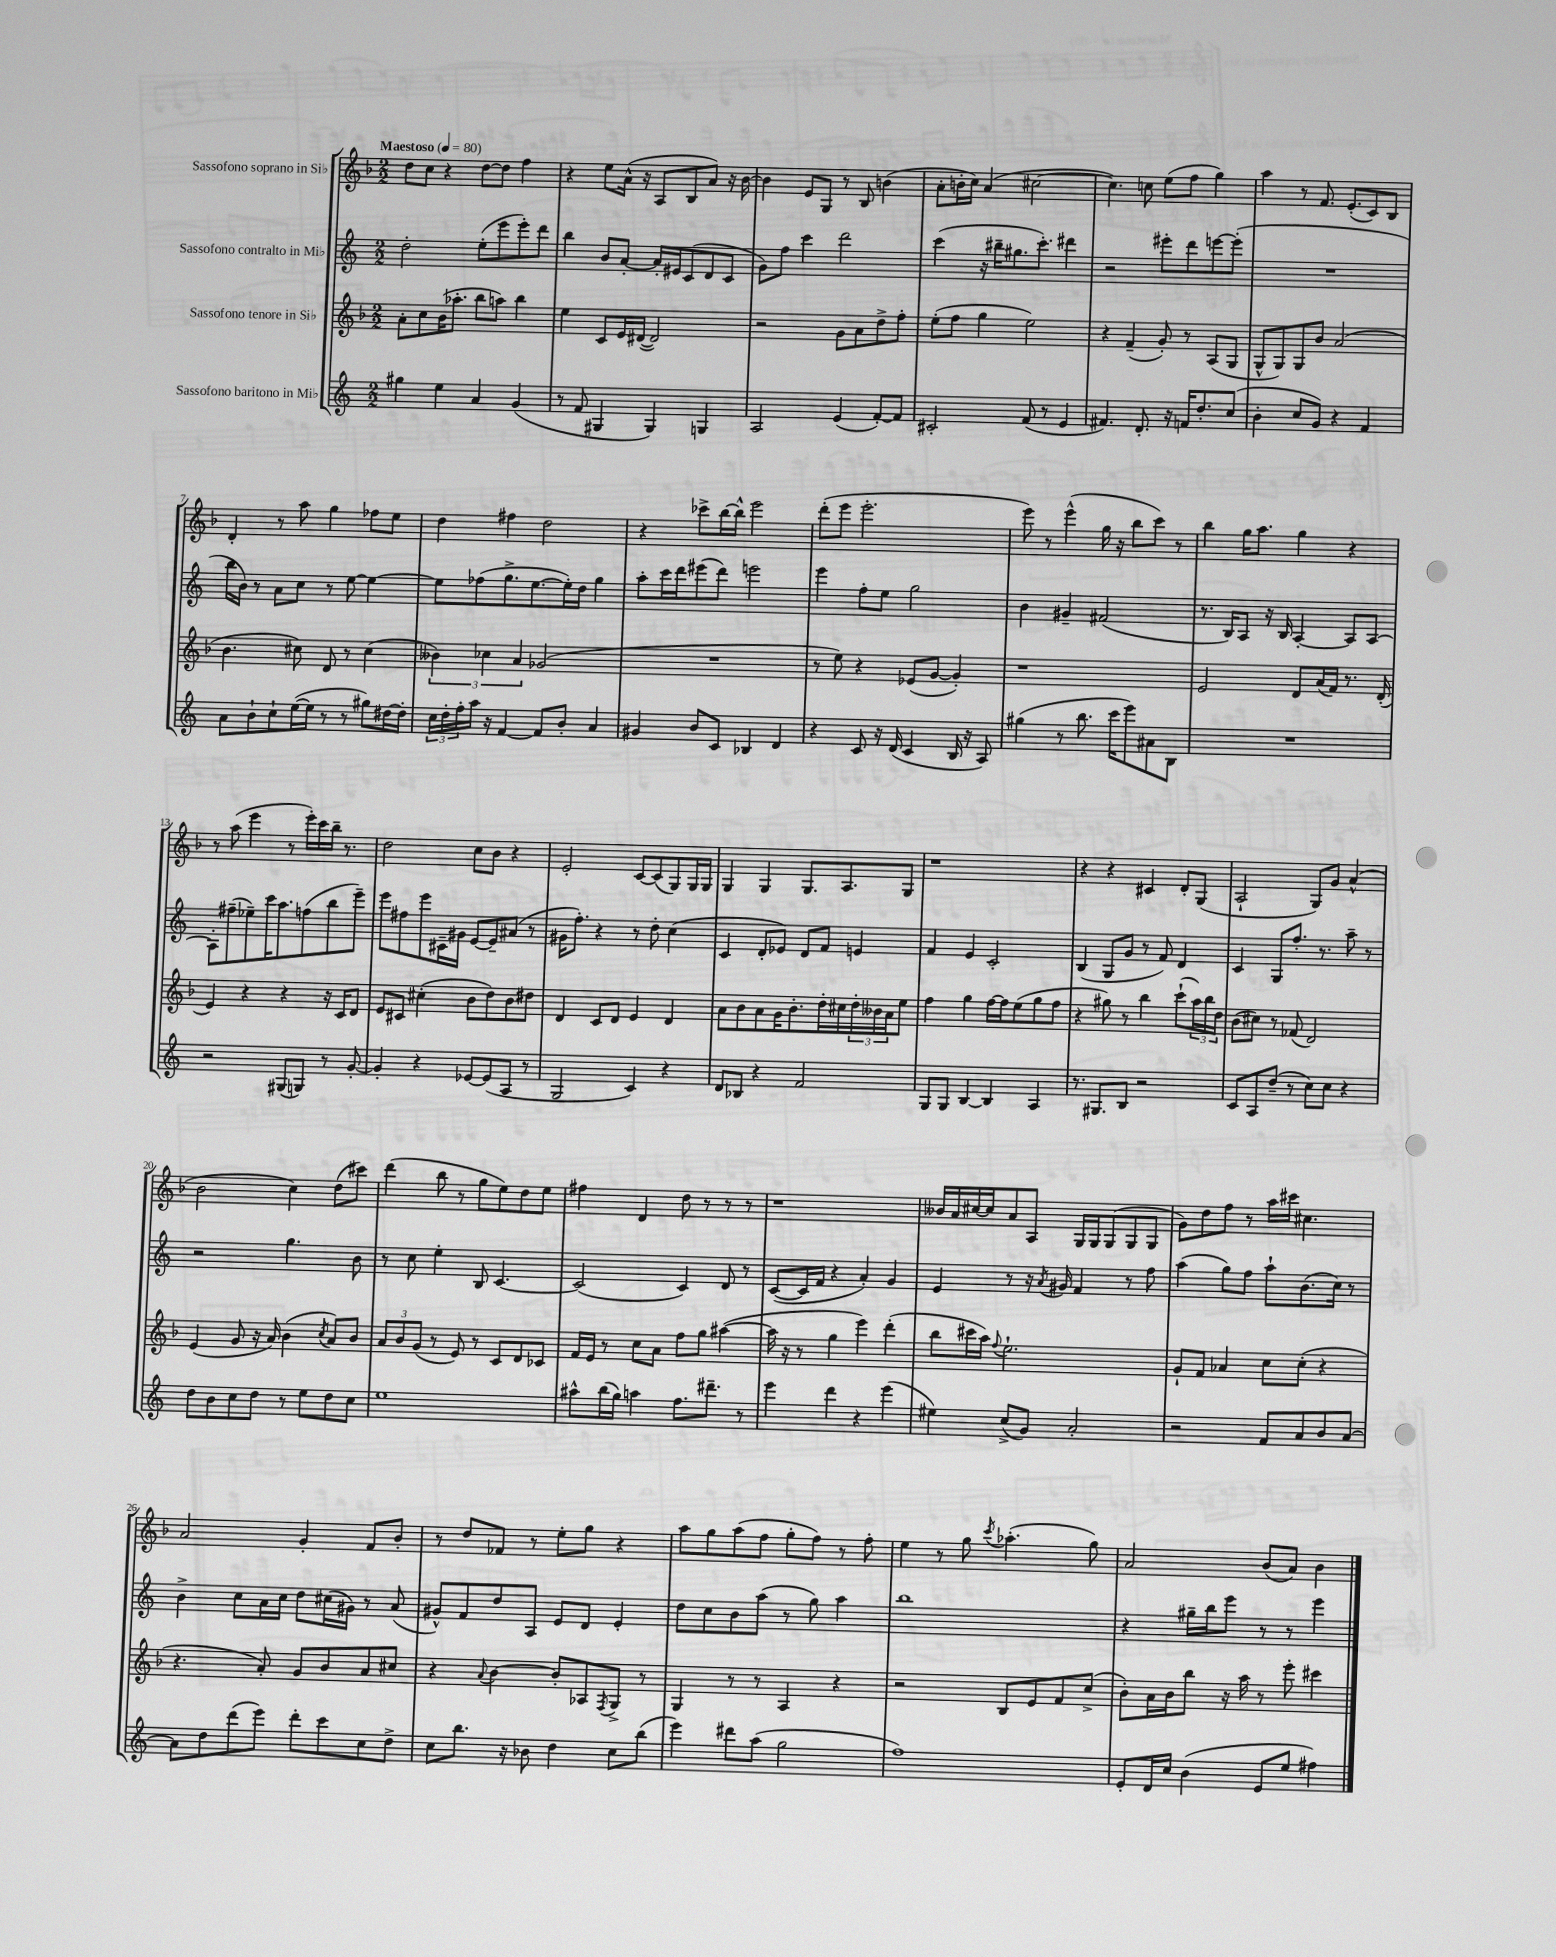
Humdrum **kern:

**kern	**kern	**kern	**kern
*part4	*part3	*part2	*part1
*staff4	*staff3	*staff2	*staff1
*I"Sassofono baritono in Mi♭	*I"Sassofono tenore in Si♭	*I"Sassofono contralto in Mi♭	*I"Sassofono soprano in Si♭
*clefG2	*clefG2	*clefG2	*clefG2
*k[]	*k[b-]	*k[]	*k[b-]
*M2/2	*M2/2	*M2/2	*M2/2
*MM80	*MM80	*MM80	*MM80
=1	=1	=1	=1
!	!	!	!LO:TX:a:B:t=Maestoso
4gg#X\	8a'\L	2dd'\	8dd\L
.	8cc\	.	8cc\J
4ee\	(16b-\K	.	4r
.	8.aa-X'\J	.	.
4a/	8bb-\L	(8ee'\L	[8dd\L
.	8aan\J)	8eee\	8dd\J]
(4g/	4bb-\	8eee'\)	4ff\
.	.	8ddd\J	.
=2	=2	=2	=2
8r	4ee\	4bb\	4r
8f/	.	.	.
4G#X/	8c/L	8b/L	8ee\L
.	16e/L	[8a'/J	(16a^^\Jk
.	([16d#X/JJ	.	16r
4G#/)	2d#/])	16a'/LL]	8A/L
.	.	16e#X/J	.
.	.	(8c/	8B-/
4Gn/	.	8d/	8a/J)
.	.	8c/J	16r
.	.	.	[16b-\
=3	=3	=3	=3
2A/	2r	8g\L)	4b-\]
.	.	8ff\J	.
.	.	4ccc\	8e/L
.	.	.	8G/J
(4e/	8g\L	2ddd\	8r
.	8a\	.	8B-/
[8f'/L)	8dd^\	.	(4bn\
8f/J]	8ff'\J	.	.
=4	=4	=4	=4
2c#X'/	(8ee'\L	(4ccc\	8a'\L
.	8ff\J	.	16bn'\L
.	.	.	16cc\JJ)
.	4gg\	16r	(4a/
.	.	16bb#X~\KL	.
.	.	8.gg#X\	.
(8f/	2ee\)	.	[2cc#X\
.	.	8.ccc'\J)	.
8r	.	.	.
4e/	.	4ddd#X\	.
=5	=5	=5	=5
4.f#X/)	4r	2r	4.cc#\])
.	(4f~/	.	.
8.d'/	.	.	8ccn\
.	8g'/)	8eee#X'\L	(8ee\L
16r	.	.	.
16fn/KL	8r	8ddd\	8ff\J
8.dd'/	.	.	.
.	(8A/L	[8eeen\	4gg\)
(8cc/J	8G/J	(8eee'\J]	.
=6	=6	=6	=6
4b'\	8G^^/L	1r	4aa\
.	8G/)	.	.
8cc/L	8G/	.	8r
8g/J)	8b-/J	.	8.f/
4r	(2a/	.	.
.	.	.	(8.e'/L
4f/	.	.	8c/)
.	.	.	8B-/J
!!LO:LB:g=z
=7	=7	=7	=7
8a\L	4.b-\	16bb\LL	4d'/
.	.	16b\JJ)	.
8b`\	.	8r	.
8cc`\	.	8a\L	8r
([16ee\L	8cc#X\)	8cc\J	8aa\
16ee\JJ]	.	.	.
8r	8d/	8r	4gg\
8r	8r	[8ee\	.
8gg#X\L)	(4cc#\	4ee\_	8ff-X\L
[16dd#X\L	.	.	8ee\J
16dd#'\JJ]	.	.	.
=8	=8	=8	=8
24cc\LL	6b--X\)	8ee\L]	4dd\
24dd'\	.	.	.
24ff'\	.	.	.
16aa\JJ	.	(8ff-X\	.
.	6cc-X\	.	.
16r	.	.	.
[4f/	.	8.gg^\	4ff#X\
.	6a/	.	.
.	.	[8.ee\	.
8f/L]	(2g-X/	.	2dd\
8b'/J	.	16ee'\L])	.
.	.	16dd\JJ	.
4a/	.	4gg\	.
=9	=9	=9	=9
4g#X/	1r	8aa'\L	4r
.	.	16ccc\L	.
.	.	16ddd\J	.
8b/L	.	(8eee#X\	8ccc-X^\L
8c/J	.	8ddd\J)	[16bb-\L
.	.	.	16bb-^^\JJ]
4B-X/	.	2eeen\	2eee\
4d/	.	.	.
=10	=10	=10	=10
4r	8r	4eee\	(8ddd'\L
.	8ee\)	.	8eee\J
8c/	4r	8ff'\L	2.eee'\
16r	.	8ee\J	.
(16d/	.	.	.
4c/	(8e-X/L	2gg\	.
.	[8g/J	.	.
16B/	4g'/])	.	.
16r	.	.	.
8A/)	.	.	.
=11	=11	=11	=11
(4gg#X\	1r	4b\	8eee\)
.	.	.	8r
8r	.	4g#X~/	(4eee^^\
8.bb\	.	.	.
.	.	(2f#X/	16gg\
16ccc\KL	.	.	16r
8eee\)	.	.	8bb-\L
8a#X\	.	.	8ccc\J)
8B\J	.	.	8r
=12	=12	=12	=12
1r	2e/	8.r	4bb-\
.	.	16B/KL)	.
.	.	8A/J	16gg\KL
.	.	.	8.aa\J
.	.	16r	.
.	.	16B/	.
.	8d/L	[4A'/	4gg\
.	(16a/L	.	.
.	16f/JJ)	.	.
.	8.r	8A/L]	4r
.	.	[8A/J	.
.	(16d'/	.	.
!!LO:LB:g=z
=13	=13	=13	=13
2r	4e/)	8A'\L]	8r
.	.	(8ff#X~\	(8aa\
.	4r	8ee-X~\)	4eee\
.	.	16ccc\K	.
.	.	8.aa\	.
(8G#X/L	4r	.	8r
8Gn/J)	.	(8ffn\	16eee'\LL)
.	.	.	16ccc\
8r	16r	8bb\	16bb-~\JJ
.	16c/KL	.	8.r
[8g'/	8d/J	8eee~\J)	.
=14	=14	=14	=14
4g'/]	8e/L	8eee\L	2dd\
.	8c#X/J	8ff#X\	.
4r	(4cc#X'\	8eee\	.
.	.	16c#X~\L	.
.	.	16g#X\JJ	.
[8e-X/L	8b-\L	[8e/L	8cc\L
(8e-/]	8dd\)	8e~/]	8b-\J
8A/J	8b-\	(8a#X/J	4r
8r	8dd#X\J	8r	.
=15	=15	=15	=15
2G/	4d/	16g#X\KL	2e'/
.	.	8.ff'\J)	.
.	8c/L	4r	.
.	8d/J	.	.
4c/)	4e/	8r	[8c/L
.	.	8dd'\	(8c/]
4r	4d/	(4cc\	8G/)
.	.	.	16G/L
.	.	.	16G/JJ
=16	=16	=16	=16
8d/L	8a\L	4c/	4G/
8B-X/J	8b-\	.	.
4r	8a\	8d'/L	4G/
.	16g\K	8e-X/J)	.
.	8.b-'\	.	.
2f/	.	8d/L	8.G/L
.	16dd'\L	8f/J	.
.	16cc#X\	.	8.A/
.	24dd'\	4en/	.
.	24b--X\	.	.
.	24a\J	.	.
.	8ee\J	.	8G/J
=17	=17	=17	=17
8G/L	4ff\	4f/	1r
8G/J	.	.	.
[4B/	4gg\	4e/	.
4B/]	[16ff\LL	2c'/	.
.	16ff\J]	.	.
.	(8ee\	.	.
4A/	8gg\	.	.
.	8ff\J	.	.
=18	=18	=18	=18
8.r	4r	(4B/	4r
8.G#X/L	.	.	.
.	8gg#X\)	8G/L	4r
8B/J	8r	8g/J	.
2r	4bb-\	8r	4c#X/
.	.	8f/)	.
.	(8ccc`\L	4d/	8d'/L
.	24aa\L)	.	(8G/J
.	24bb-\	.	.
.	24dd\JJ	.	.
=19	=19	=19	=19
8c/L	(8b-\L	4c/	2A`/
8A/	8cc#X\J)	.	.
(8dd~/J	8r	8G/L	.
8r	(8f-X/	8.ff'/J	.
8cc\L)	2d/)	.	8G/L)
.	.	8.r	.
8cc\J	.	.	8g/J
4r	.	8aa~\	(4a^^/
.	.	8r	.
!!LO:LB:g=z
=20	=20	=20	=20
8dd\L	(4e/	2r	2b-\
8b\	.	.	.
8cc\	8g/	.	.
8dd\J	16r	.	.
.	16a/)	.	.
8r	(4b-\	4.gg\	4cc\)
8ee\L	.	.	.
.	8qcc/	.	.
8dd\	8a/L)	.	(8dd\L
8cc\J	8b-/J	8b\	8ccc#X\J)
=21	=21	=21	=21
1ee	12a/L	8r	(4ddd\
.	12b-/	.	.
.	.	8cc\	.
.	(12g/J	.	.
.	8r	4ee'\	8bb-\
.	8e/)	.	8r
.	8r	8B/	8gg\L
.	8c/L	[4.c/	8ee\)
.	8d/	.	8dd\
.	8c-X/J	.	8ee\J
=22	=22	=22	=22
8aa#X^^\L	16f/LL	(2c/]	4ff#X\
.	16e/JJ	.	.
(16bb\L	8r	.	.
16gg\JJ)	.	.	.
4aan\	8cc\L	.	4d/
.	8a\J	.	.
8.ff\L	8ff\L	4c/)	8dd\
.	8gg\J	.	8r
8.ddd#X~\J	.	.	.
.	([4aa#X\	8d/	8r
8r	.	8r	8r
=23	=23	=23	=23
4eee\	16aa#\]	([8c/L	1r
.	16r	.	.
.	8r	16c/L]	.
.	.	16f/JJ	.
4ddd\	4gg\	4r	.
4r	4eee\)	4a'/)	.
(4eee\	(4ddd'\	4g/	.
=24	=24	=24	=24
4ee#X\)	8bb-\L	4e/	16b--X/LL
.	.	.	16a/
.	16ccc#X\L	.	[16cc#X/
.	16aa\JJ)	.	16cc#/J]
.	8qqff/	.	.
(8cc^/L	2.ee`\	8r	8a/
8g/J)	.	16r	8A/J
.	.	8qa/	.
.	.	16g#X/	.
2a'/	.	4f/	16G/LL
.	.	.	16G/J
.	.	.	(8G/
.	.	8r	8G/
.	.	8ff\	8G/J
=25	=25	=25	=25
2r	8g`/L	(4aa\	8g\L)
.	8f/J	.	8dd\
.	4a-X/	8gg\L)	8ff\J
.	.	8ff\J	8r
8f/L	8cc\L	8aa`\L	16aa\LL
.	.	.	16ccc#X\JJ
8a/	(8cc'\J	(8.b\	4.cc#X\
8b/	4r	.	.
.	.	16cc\Jk)	.
[8a/J	.	8r	.
!!LO:LB:g=z
=26	=26	=26	=26
8a\L]	4.r	4b^\	2a/
8dd\	.	.	.
(8ddd\	.	8cc\L	.
8eee\J)	8a'/)	16a\L	.
.	.	16cc\JJ	.
8ddd'\L	8g/L	8dd\L	4g'/
8ccc\	8b-/	(16cc#X\L	.
.	.	16g#X\JJ)	.
8cc\	8a/	8r	8f/L
8dd^\J	8cc#X/J	(8a/	8b-'/J
=27	=27	=27	=27
8cc\L	4r	8g#X^^/L)	8r
8.bb\J	.	8f/	8dd/L
.	8qqa/	.	.
.	[4b-\	8dd/	8f-X/J
16r	.	.	.
8b-X\	.	8A/J	8r
4dd\	8b-'/L]	8e/L	8ee'\L
.	8A-X/	8d/J	8gg\J
.	8qF/	.	.
8cc\L	8G^/J	4e'/	4r
(8bb\J	8r	.	.
=28	=28	=28	=28
4eee\)	4G/	8dd\L	8aa\L
.	.	8cc\	8gg\
8ddd#X\L	8r	8b\	(8aa\
(8aa\J	8r	(8aa\J	8ff\J
2gg\	4A/	8r	8gg'\L
.	.	8gg\)	8ff\J)
.	4r	4aa\	8r
.	.	.	8ff'\
=29	=29	=29	=29
1ff)	2r	1bb	4ee\
.	.	.	8r
.	.	.	8gg\
.	.	.	8qccc/
.	8B-/L	.	(4.aa-X'\
.	8e/	.	.
.	8f/	.	.
.	(8cc^/J	.	8gg\)
=30	=30	=30	=30
8e'/L	8b-'\L)	4r	2a/
16d/L	16a\L	.	.
16cc/JJ	16b-\J	.	.
(4b\	8bb-\J	16gg#X~\LL	.
.	.	16bb\J	.
.	16r	8eee\J	.
.	16aa\	.	.
8e/L	8r	8r	(8b-/L
8ee/J	8eee'\	8r	8a/J)
4ff#X\)	4ccc#X\	4eee\	4b-\
==	==	==	==
*-	*-	*-	*-
